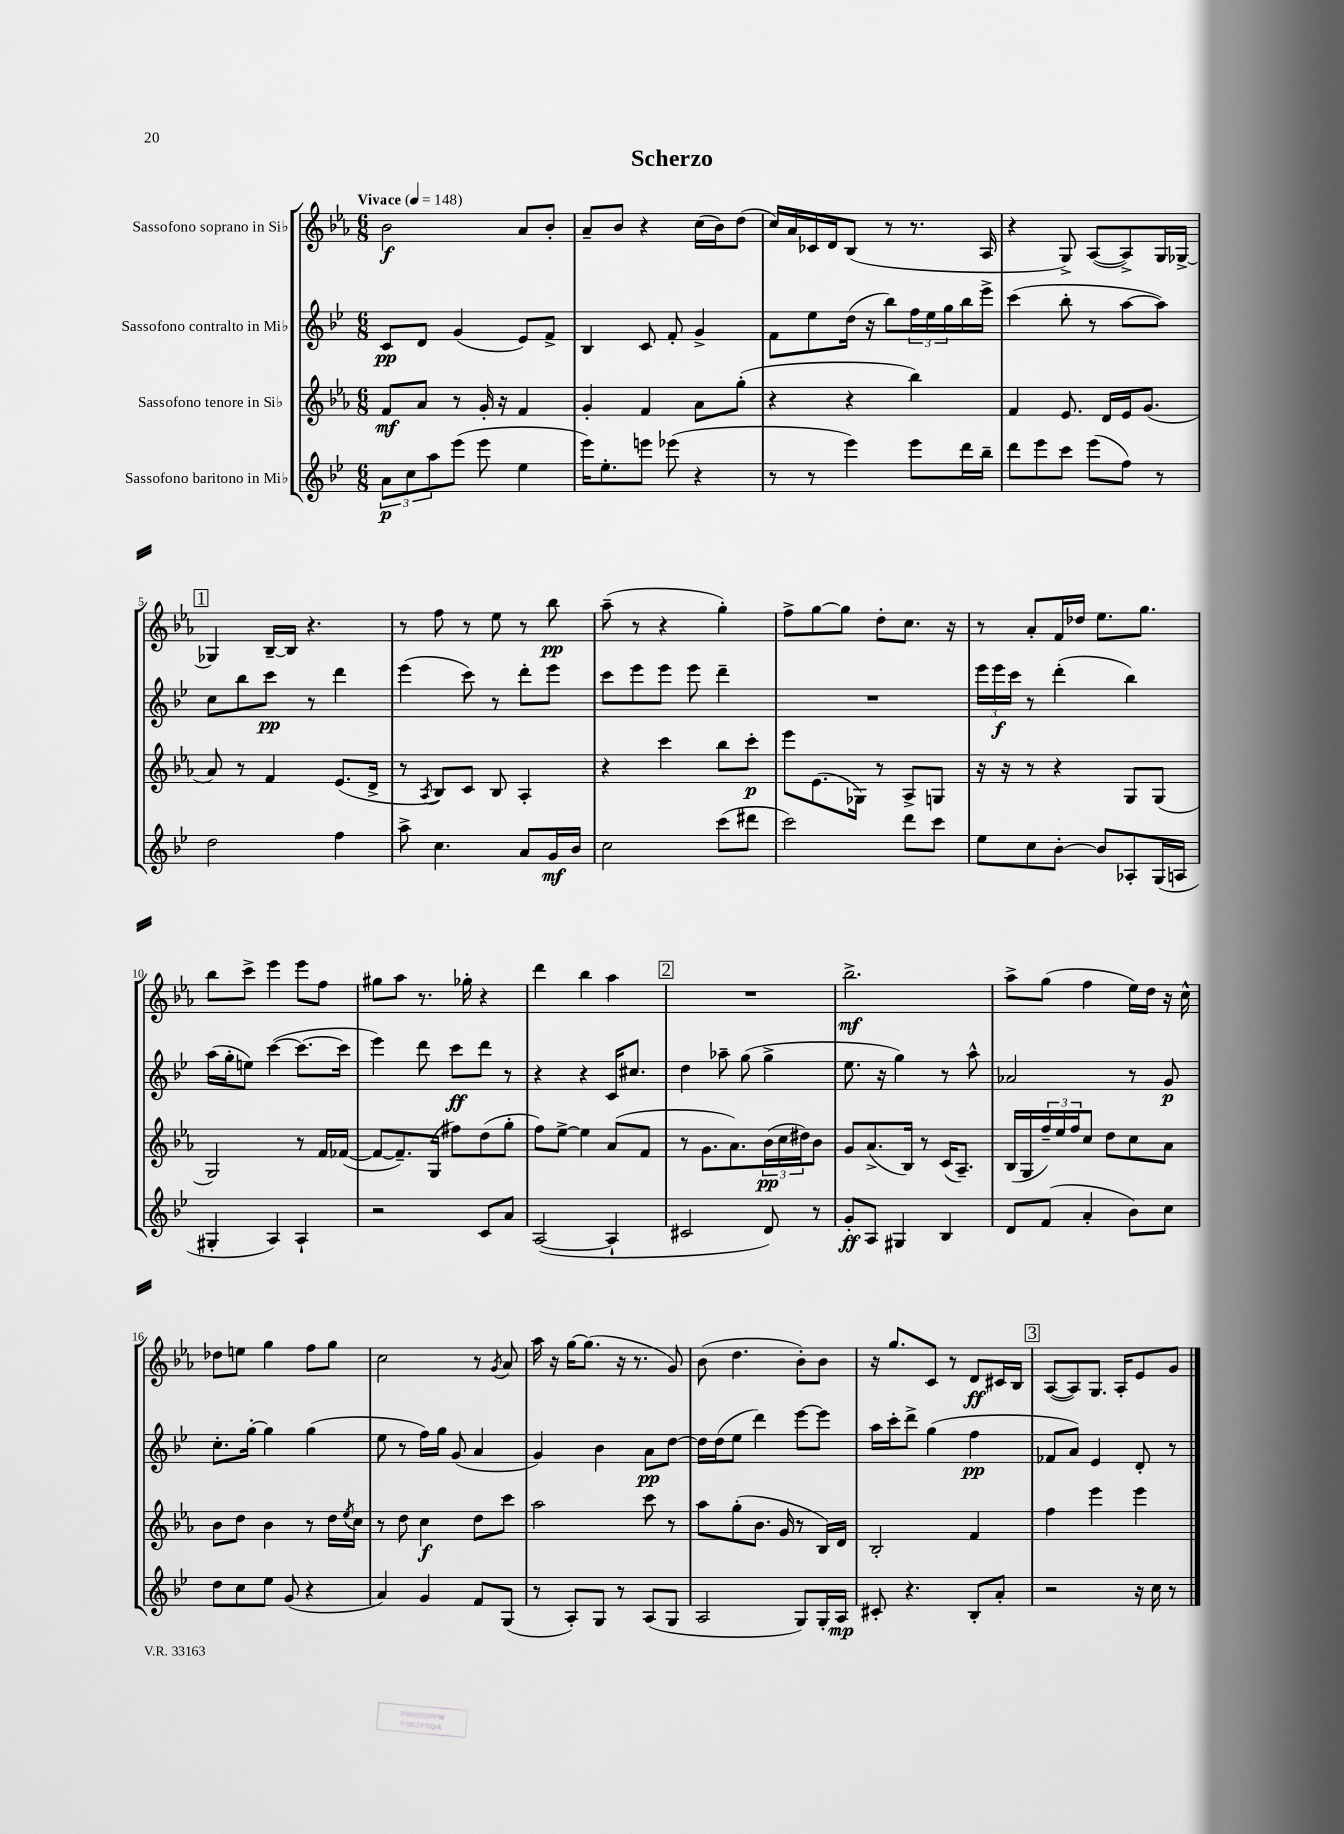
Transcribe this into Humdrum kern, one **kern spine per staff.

**kern	**dynam	**kern	**dynam	**kern	**dynam	**kern	**dynam
*part4	*part4	*part3	*part3	*part2	*part2	*part1	*part1
*staff4	*staff4	*staff3	*staff3	*staff2	*staff2	*staff1	*staff1
*I"Sassofono baritono in Mi♭	*	*I"Sassofono tenore in Si♭	*	*I"Sassofono contralto in Mi♭	*	*I"Sassofono soprano in Si♭	*
*clefG2	*	*clefG2	*	*clefG2	*	*clefG2	*
*k[b-e-]	*	*k[b-e-a-]	*	*k[b-e-]	*	*k[b-e-a-]	*
*M6/8	*	*M6/8	*	*M6/8	*	*M6/8	*
*MM148	*	*MM148	*	*MM148	*	*MM148	*
=1	=1	=1	=1	=1	=1	=1	=1
!	!	!	!	!	!	!LO:TX:a:B:t=Vivace	!
12a\L	p	8f/L	mf	8c/L	pp	2b-\	f
12cc\	.	.	.	.	.	.	.
.	.	8a-/J	.	8d/J	.	.	.
12aa\	.	.	.	.	.	.	.
(8eee-\J	.	8r	.	(4g/	.	.	.
8eee-\	.	16g'/	.	.	.	.	.
.	.	16r	.	.	.	.	.
4ee-\	.	4f/	.	8e-/L)	.	8a-/L	.
.	.	.	.	8f^/J	.	8b-'/J	.
=2	=2	=2	=2	=2	=2	=2	=2
16eee-\KL)	.	4g'/	.	4B-/	.	8a-~/L	.
8.ee-'\	.	.	.	.	.	.	.
.	.	.	.	.	.	8b-/J	.
8eeen\J	.	4f/	.	8c/	.	4r	.
(8eee-X\	.	.	.	8f'/	.	.	.
4r	.	8a-\L	.	4g^/	.	(16cc\LL	.
.	.	.	.	.	.	16b-\J)	.
.	.	(8gg'\J	.	.	.	(8dd\J	.
=3	=3	=3	=3	=3	=3	=3	=3
8r	.	4r	.	8f\L	.	16cc/LL)	.
.	.	.	.	.	.	16a-/	.
8r	.	.	.	8ee-\	.	16c-X/	.
.	.	.	.	.	.	16d/J	.
4eee-\)	.	4r	.	(16dd\Jk	.	(8B-/J	.
.	.	.	.	16r	.	.	.
.	.	.	.	8bb-\L)	.	8r	.
8eee-\L	.	4bb-\)	.	24ff\L	.	8.r	.
.	.	.	.	24ee-\	.	.	.
.	.	.	.	24gg\	.	.	.
16ddd\L	.	.	.	16bb-\	.	.	.
16bb-~\JJ	.	.	.	16eee-^\JJ	.	16A-/	.
=4	=4	=4	=4	=4	=4	=4	=4
8ddd\L	.	4f/	.	(4ccc\	.	4r	.
8eee-\	.	.	.	.	.	.	.
8ccc\J	.	8.e-/	.	8bb-'\	.	8G^/)	.
(8eee-\L	.	.	.	8r	.	([8A-/L	.
.	.	16d/LL	.	.	.	.	.
8ff\J)	.	16e-/J	.	[8aa\L	.	8A-^/])	.
.	.	(8.g/J	.	.	.	.	.
8r	.	.	.	8aa\J])	.	16G/L	.
.	.	.	.	.	.	[16G-X^/JJ	.
!!LO:LB:g=z
!!LO:REH:place=s1:t=1
=5	=5	=5	=5	=5	=5	=5	=5
2dd\	.	8a-/)	.	8cc\L	.	4G-X/]	.
.	.	8r	.	8bb-\	.	.	.
.	.	4f/	.	8ccc\J	pp	[16B-~/LL	.
.	.	.	.	.	.	16B-/JJ]	.
.	.	.	.	8r	.	4.r	.
4ff\	.	(8.e-/L	.	4ddd\	.	.	.
.	.	16d^/Jk	.	.	.	.	.
=6	=6	=6	=6	=6	=6	=6	=6
8aa^\	.	8r	.	(4eee-\	.	8r	.
.	.	8qA-/	.	.	.	.	.
4.cc\	.	8B-/L)	.	.	.	8ff\	.
.	.	8c/J	.	8ccc\)	.	8r	.
.	.	8B-/	.	8r	.	8ee-\	.
8a/L	.	4A-'/	.	8ddd'\L	.	8r	.
16g/L	mf	.	.	8eee-\J	.	8bb-\	pp
16b-/JJ	.	.	.	.	.	.	.
=7	=7	=7	=7	=7	=7	=7	=7
2cc\	.	4r	.	8ccc\L	.	(8aa-~\	.
.	.	.	.	8eee-\	.	8r	.
.	.	4ccc\	.	8eee-\J	.	4r	.
.	.	.	.	8eee-\	.	.	.
(8ccc\L	.	8bb-\L	.	4ddd~\	.	4gg'\)	.
8ddd#X\J	.	8ccc'\J	p	.	.	.	.
=8	=8	=8	=8	=8	=8	=8	=8
2ccc\)	.	8eee-\L	.	2.r	.	8ff^\L	.
.	.	(8.e-\	.	.	.	[8gg\	.
.	.	.	.	.	.	8gg\J]	.
.	.	16G-X\Jk)	.	.	.	.	.
.	.	8r	.	.	.	8dd'\L	.
8ddd\L	.	8A-^/L	.	.	.	8.cc\J	.
8ccc\J	.	8Gn/J	.	.	.	.	.
.	.	.	.	.	.	16r	.
=9	=9	=9	=9	=9	=9	=9	=9
8ee-\L	.	16r	.	24eee-\LL	.	8r	.
.	.	.	.	24eee-\	f	.	.
.	.	16r	.	.	.	.	.
.	.	.	.	24ccc\JJ	.	.	.
8cc\	.	8r	.	8r	.	8a-'/L	.
[8b-'\J	.	4r	.	(4ddd'\	.	16f/L	.
.	.	.	.	.	.	16dd-X/JJ	.
8b-/L]	.	.	.	.	.	8.ee-\L	.
8A-X'/	.	8G/L	.	4bb-\)	.	.	.
.	.	.	.	.	.	8.gg\J	.
(16G/L	.	(8G/J	.	.	.	.	.
16An/JJ	.	.	.	.	.	.	.
!!LO:LB:g=z
=10	=10	=10	=10	=10	=10	=10	=10
4G#X'/	.	2G/)	.	(16aa\LL	.	8bb-\L	.
.	.	.	.	16gg'\J	.	.	.
.	.	.	.	8een\J)	.	8ccc^\J	.
4A/)	.	.	.	([4ccc\	.	4eee-\	.
4A`/	.	8r	.	8.ccc\L_	.	8eee-\L	.
.	.	16f/LL	.	.	.	8ff\J	.
.	.	([16f-X/JJ	.	16ccc\Jk]	.	.	.
=11	=11	=11	=11	=11	=11	=11	=11
2r	.	8f-/L_	.	4eee-\)	.	8gg#X\L	.
.	.	8.f-~/])	.	.	.	8aa-\J	.
.	.	.	.	8ddd\	.	8.r	.
.	.	(16G/Jk	.	.	.	.	.
.	.	8ff#X\L)	.	8ccc\L	ff	.	.
.	.	.	.	.	.	16gg-X'\	.
8c/L	.	(8dd\	.	8ddd\J	.	4r	.
8a/J	.	8gg'\J	.	8r	.	.	.
=12	=12	=12	=12	=12	=12	=12	=12
([2A/	.	8ff\L)	.	4r	.	4ddd\	.
.	.	[8ee-^\J	.	.	.	.	.
.	.	4ee-\]	.	4r	.	4bb-\	.
4A`/]	.	(8a-/L	.	16c/KL	.	4aa-\	.
.	.	.	.	8.cc#X/J	.	.	.
.	.	8f/J	.	.	.	.	.
!!LO:REH:place=s1:t=2
=13	=13	=13	=13	=13	=13	=13	=13
2c#X/	.	8r	.	4dd\	.	2.r	.
.	.	8.g\L	.	.	.	.	.
.	.	.	.	8aa-X~\	.	.	.
.	.	8.a-\)	.	.	.	.	.
.	.	.	.	(8gg\	.	.	.
8d/)	.	(24b-\L	pp	4gg^\	.	.	.
.	.	24cc\	.	.	.	.	.
.	.	24dd#X\J)	.	.	.	.	.
8r	.	8b-\J	.	.	.	.	.
=14	=14	=14	=14	=14	=14	=14	=14
8g'/L	ff	8g/L	.	8.ee-\	.	2.bb-^\	mf
8A/J	.	(8.a-^/	.	.	.	.	.
.	.	.	.	16r	.	.	.
4G#X/	.	.	.	4gg\)	.	.	.
.	.	16B-/Jk)	.	.	.	.	.
.	.	8r	.	.	.	.	.
4B-/	.	(16c/KL	.	8r	.	.	.
.	.	8.A-~/J)	.	.	.	.	.
.	.	.	.	8aa^^\	.	.	.
=15	=15	=15	=15	=15	=15	=15	=15
8d/L	.	(16B-/LL	.	2a-X/	.	8aa-^\L	.
.	.	16G/	.	.	.	.	.
(8f/J	.	24ff~/)	.	.	.	(8gg\J	.
.	.	24ee-/	.	.	.	.	.
.	.	24ff/J	.	.	.	.	.
4a'/	.	8cc/J	.	.	.	4ff\	.
.	.	8dd\L	.	.	.	.	.
8b-\L)	.	8cc\	.	8r	.	16ee-\LL)	.
.	.	.	.	.	.	16dd\JJ	.
8cc\J	.	8a-\J	.	8g/	p	16r	.
.	.	.	.	.	.	16cc^^\	.
!!LO:LB:g=z
=16	=16	=16	=16	=16	=16	=16	=16
8dd\L	.	8b-\L	.	8.cc'\L	.	8dd-X\L	.
8cc\	.	8dd\J	.	.	.	8een\J	.
.	.	.	.	[16gg'\Jk	.	.	.
8ee-\J	.	4b-\	.	4gg\]	.	4gg\	.
(8g/	.	.	.	.	.	.	.
4r	.	8r	.	(4gg\	.	8ff\L	.
.	.	16dd\LL	.	.	.	8gg\J	.
.	.	8qee-/	.	.	.	.	.
.	.	16cc\JJ	.	.	.	.	.
=17	=17	=17	=17	=17	=17	=17	=17
4a/)	.	8r	.	8ee-\	.	2cc\	.
.	.	8dd\	.	8r	.	.	.
4g/	.	4cc\	f	16ff\LL)	.	.	.
.	.	.	.	16gg\JJ	.	.	.
.	.	.	.	(8g/	.	.	.
8f/L	.	8dd\L	.	4a/	.	8r	.
.	.	.	.	.	.	8qg/	.
(8G/J	.	8ccc\J	.	.	.	8a-/	.
=18	=18	=18	=18	=18	=18	=18	=18
8r	.	2aa-\	.	4g/)	.	16aa-\	.
.	.	.	.	.	.	16r	.
8A'/L)	.	.	.	.	.	[16gg\KL	.
.	.	.	.	.	.	(8.gg\J]	.
8G/J	.	.	.	4b-\	.	.	.
8r	.	.	.	.	.	16r	.
.	.	.	.	.	.	8.r	.
(8A/L	.	8ccc\	.	8a\L	pp	.	.
8G/J	.	8r	.	[8dd\J	.	8g/)	.
=19	=19	=19	=19	=19	=19	=19	=19
2A/	.	8aa-\L	.	16dd\LL]	.	(8b-\	.
.	.	.	.	(16dd\J	.	.	.
.	.	(8gg'\	.	8ee-\J	.	4.dd\	.
.	.	8.b-\J	.	4ddd\)	.	.	.
.	.	16g/	.	.	.	.	.
8G/L)	.	8r	.	[8eee-\L	.	8b-'\L)	.
16G'/L	.	16B-/LL)	.	8eee-\J]	.	8b-\J	.
16A/JJ	mp	16d/JJ	.	.	.	.	.
=20	=20	=20	=20	=20	=20	=20	=20
8c#X'/	.	2B-'/	.	16aa\LL	.	16r	.
.	.	.	.	16ccc'\J	.	8.gg/L	.
4.r	.	.	.	8ddd^\J	.	.	.
.	.	.	.	(4gg\	.	8c/J	.
.	.	.	.	.	.	8r	.
8B-'/L	.	4f/	.	4ff\	pp	8d/L	ff
8a'/J	.	.	.	.	.	16c#X/L	.
.	.	.	.	.	.	16B-/JJ	.
!!LO:REH:place=s1:t=3
=21	=21	=21	=21	=21	=21	=21	=21
2r	.	4ff\	.	8f-X/L	.	([8A-/L	.
.	.	.	.	8a/J)	.	8A-/])	.
.	.	4eee-\	.	4e-/	.	8.G/J	.
.	.	.	.	.	.	16A-'/KL	.
16r	.	4eee-\	.	8d'/	.	8e-/	.
16cc\	.	.	.	.	.	.	.
8r	.	.	.	8r	.	8g/J	.
==	==	==	==	==	==	==	==
*-	*-	*-	*-	*-	*-	*-	*-
